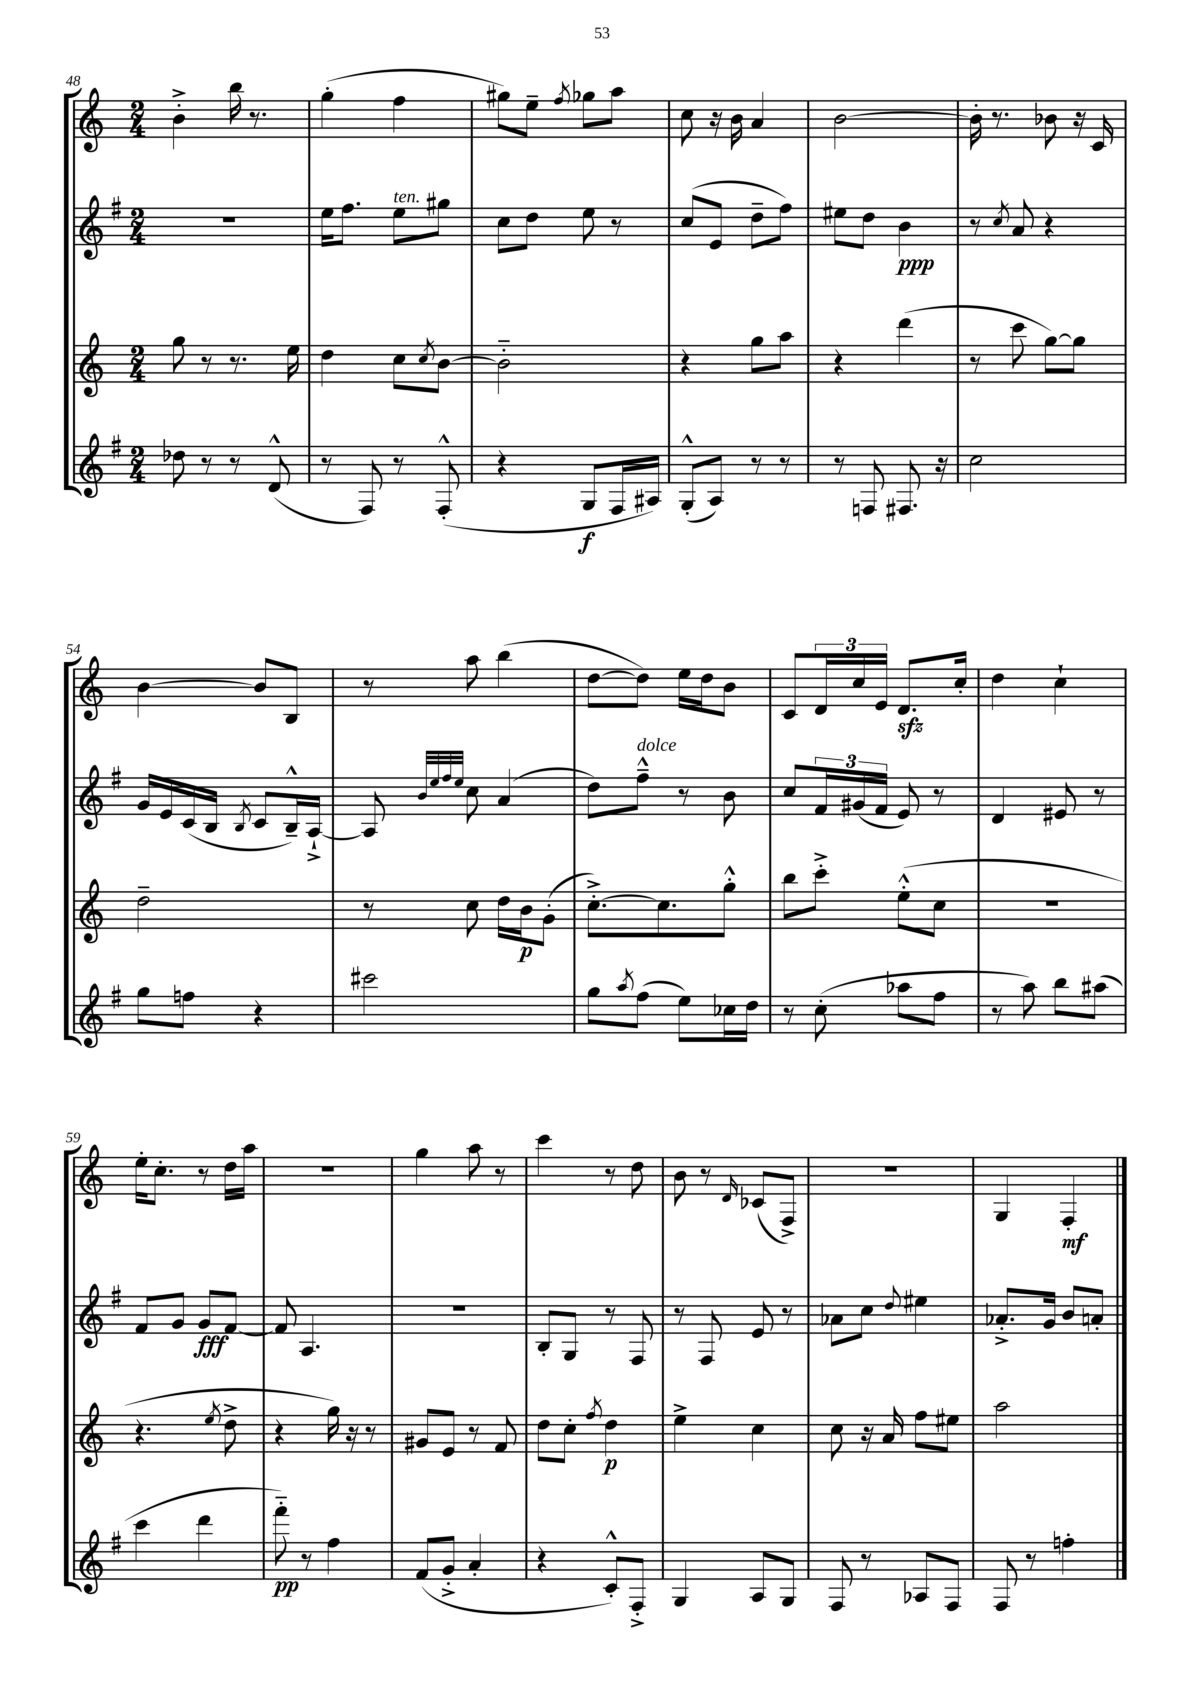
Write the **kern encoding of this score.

**kern	**dynam	**kern	**dynam	**kern	**dynam	**kern	**dynam
*part4	*part4	*part3	*part3	*part2	*part2	*part1	*part1
*staff4	*staff4	*staff3	*staff3	*staff2	*staff2	*staff1	*staff1
*clefG2	*	*clefG2	*	*clefG2	*	*clefG2	*
*k[f#]	*	*k[]	*	*k[f#]	*	*k[]	*
*M2/4	*	*M2/4	*	*M2/4	*	*M2/4	*
=48	=48	=48	=48	=48	=48	=48	=48
8dd-X\	.	8gg\	.	2r	.	4b'^\	.
8r	.	8r	.	.	.	.	.
8r	.	8.r	.	.	.	16bb\	.
.	.	.	.	.	.	8.r	.
(8d^^/	.	.	.	.	.	.	.
.	.	16ee\	.	.	.	.	.
=49	=49	=49	=49	=49	=49	=49	=49
8r	.	4dd\	.	16ee\KL	.	(4gg'\	.
.	.	.	.	8.ff#\J	.	.	.
8F#/)	.	.	.	.	.	.	.
!	!	!	!	!LO:TX:a:i:t=ten.	!	!	!
8r	.	8cc\L	.	8ee\L	.	4ff\	.
.	.	8qcc/	.	.	.	.	.
(8F#'^^/	.	[8b\J	.	8gg#X\J	.	.	.
=50	=50	=50	=50	=50	=50	=50	=50
4r	.	2b\]	.	8cc\L	.	8gg#X\L)	.
.	.	.	.	8dd\J	.	8ee~\J	.
.	.	.	.	.	.	8qff/	.
8G/L	f	.	.	8ee\	.	8gg-X\L	.
16F#/L	.	.	.	8r	.	8aa\J	.
16A#X/JJ)	.	.	.	.	.	.	.
=51	=51	=51	=51	=51	=51	=51	=51
(8G'^^/L	.	4r	.	(8cc/L	.	8cc\	.
8A/J)	.	.	.	8e/J	.	16r	.
.	.	.	.	.	.	16b\	.
8r	.	8gg\L	.	8dd~\L	.	4a/	.
8r	.	8aa\J	.	8ff#\J)	.	.	.
=52	=52	=52	=52	=52	=52	=52	=52
8r	.	4r	.	8ee#X\L	.	[2b\	.
8Fn/	.	.	.	8dd\J	.	.	.
8.F#X/	.	(4ddd\	.	4b\	ppp	.	.
16r	.	.	.	.	.	.	.
=53	=53	=53	=53	=53	=53	=53	=53
2cc\	.	8r	.	8r	.	16b'\]	.
.	.	.	.	.	.	8.r	.
.	.	.	.	8qcc/	.	.	.
.	.	8ccc\	.	8a/	.	.	.
.	.	[8gg\L)	.	4r	.	8b-X\	.
.	.	8gg\J]	.	.	.	16r	.
.	.	.	.	.	.	16c/	.
!!LO:LB:g=z
=54	=54	=54	=54	=54	=54	=54	=54
8gg\L	.	2dd~\	.	16g/LL	.	[4b\	.
.	.	.	.	16e/	.	.	.
8ffn\J	.	.	.	(16c/	.	.	.
.	.	.	.	16B/JJ	.	.	.
.	.	.	.	8qB/	.	.	.
4r	.	.	.	8c/L	.	8b/L]	.
.	.	.	.	16B~^^/L)	.	8B/J	.
.	.	.	.	[16A`^/JJ	.	.	.
=55	=55	=55	=55	=55	=55	=55	=55
2ccc#X\	.	8r	.	8A/]	.	8r	.
.	.	.	.	32qqb/LLL	.	.	.
.	.	.	.	32qqee/	.	.	.
.	.	.	.	32qqff#/	.	.	.
.	.	.	.	32qqee/JJJ	.	.	.
.	.	8cc\	.	8cc\	.	8aa\	.
.	.	16dd\LL	.	(4a/	.	(4bb\	.
.	.	16b\J	p	.	.	.	.
.	.	(8g'\J	.	.	.	.	.
=56	=56	=56	=56	=56	=56	=56	=56
8gg\L	.	[8.cc'^\L)	.	8dd\L)	.	[8dd\L	.
8qaa/	.	.	.	.	.	.	.
!	!	!	!	!LO:TX:a:i:t=dolce	!	!	!
(8ff#\J	.	.	.	8ff#~^^\J	.	8dd\J])	.
.	.	8.cc\]	.	.	.	.	.
8ee\L)	.	.	.	8r	.	16ee\LL	.
.	.	.	.	.	.	16dd\J	.
16cc-X\L	.	8gg'^^\J	.	8b\	.	8b\J	.
16dd\JJ	.	.	.	.	.	.	.
=57	=57	=57	=57	=57	=57	=57	=57
8r	.	8bb\L	.	8cc/L	.	8c/L	.
(8cc'\	.	8ccc'^\J	.	24f#/L	.	24d/L	.
.	.	.	.	(24g#X/	.	24cc/	.
.	.	.	.	24f#/JJ	.	24e/JJ	.
8aa-X\L	.	(8ee'^^\L	.	8e/)	.	8.dzz/L	.
8ff#\J	.	8cc\J	.	8r	.	.	.
.	.	.	.	.	.	16cc'/Jk	.
=58	=58	=58	=58	=58	=58	=58	=58
8r	.	2r	.	4d/	.	4dd\	.
8aa\)	.	.	.	.	.	.	.
8bb\L	.	.	.	8e#X/	.	4cc`\	.
(8aa#X\J	.	.	.	8r	.	.	.
!!LO:LB:g=z
=59	=59	=59	=59	=59	=59	=59	=59
4ccc\	.	4.r	.	8f#/L	.	16ee'\KL	.
.	.	.	.	.	.	8.cc'\J	.
.	.	.	.	8g/J	.	.	.
4ddd\	.	.	.	8g/L	fff	8r	.
.	.	8qee/	.	.	.	.	.
.	.	8dd^\	.	[8f#/J	.	16dd\LL	.
.	.	.	.	.	.	16aa\JJ	.
=60	=60	=60	=60	=60	=60	=60	=60
8fff#\)	pp	4r	.	8f#/]	.	2r	.
8r	.	.	.	4.A/	.	.	.
4ff#\	.	16gg\)	.	.	.	.	.
.	.	16r	.	.	.	.	.
.	.	8r	.	.	.	.	.
=61	=61	=61	=61	=61	=61	=61	=61
(8f#/L	.	8g#X/L	.	2r	.	4gg\	.
8g'^/J	.	8e/J	.	.	.	.	.
4a'/	.	8r	.	.	.	8aa\	.
.	.	8f/	.	.	.	8r	.
=62	=62	=62	=62	=62	=62	=62	=62
4r	.	8dd\L	.	8B'/L	.	4ccc\	.
.	.	8cc'\J	.	8G/J	.	.	.
.	.	8qff/	.	.	.	.	.
8c'^^/L)	.	4dd\	p	8r	.	8r	.
8F#'^/J	.	.	.	8F#/	.	8dd\	.
=63	=63	=63	=63	=63	=63	=63	=63
4G/	.	4ee^\	.	8r	.	8b\	.
.	.	.	.	8F#/	.	8r	.
.	.	.	.	.	.	16qqd/	.
8A/L	.	4cc\	.	8e/	.	(8c-X/L	.
8G/J	.	.	.	8r	.	8F^/J)	.
=64	=64	=64	=64	=64	=64	=64	=64
8F#/	.	8cc\	.	8a-X\L	.	2r	.
8r	.	16r	.	8cc\J	.	.	.
.	.	16a/	.	.	.	.	.
.	.	.	.	8qqdd/	.	.	.
8A-X/L	.	8ff\L	.	4ee#X\	.	.	.
8F#/J	.	8ee#X\J	.	.	.	.	.
=65	=65	=65	=65	=65	=65	=65	=65
8F#/	.	2aa\	.	8.a-X'^/L	.	4G/	.
8r	.	.	.	.	.	.	.
.	.	.	.	16g/Jk	.	.	.
4ffn'\	.	.	.	8b/L	.	4F'/	mf
.	.	.	.	8an'/J	.	.	.
==	==	==	==	==	==	==	==
*-	*-	*-	*-	*-	*-	*-	*-
